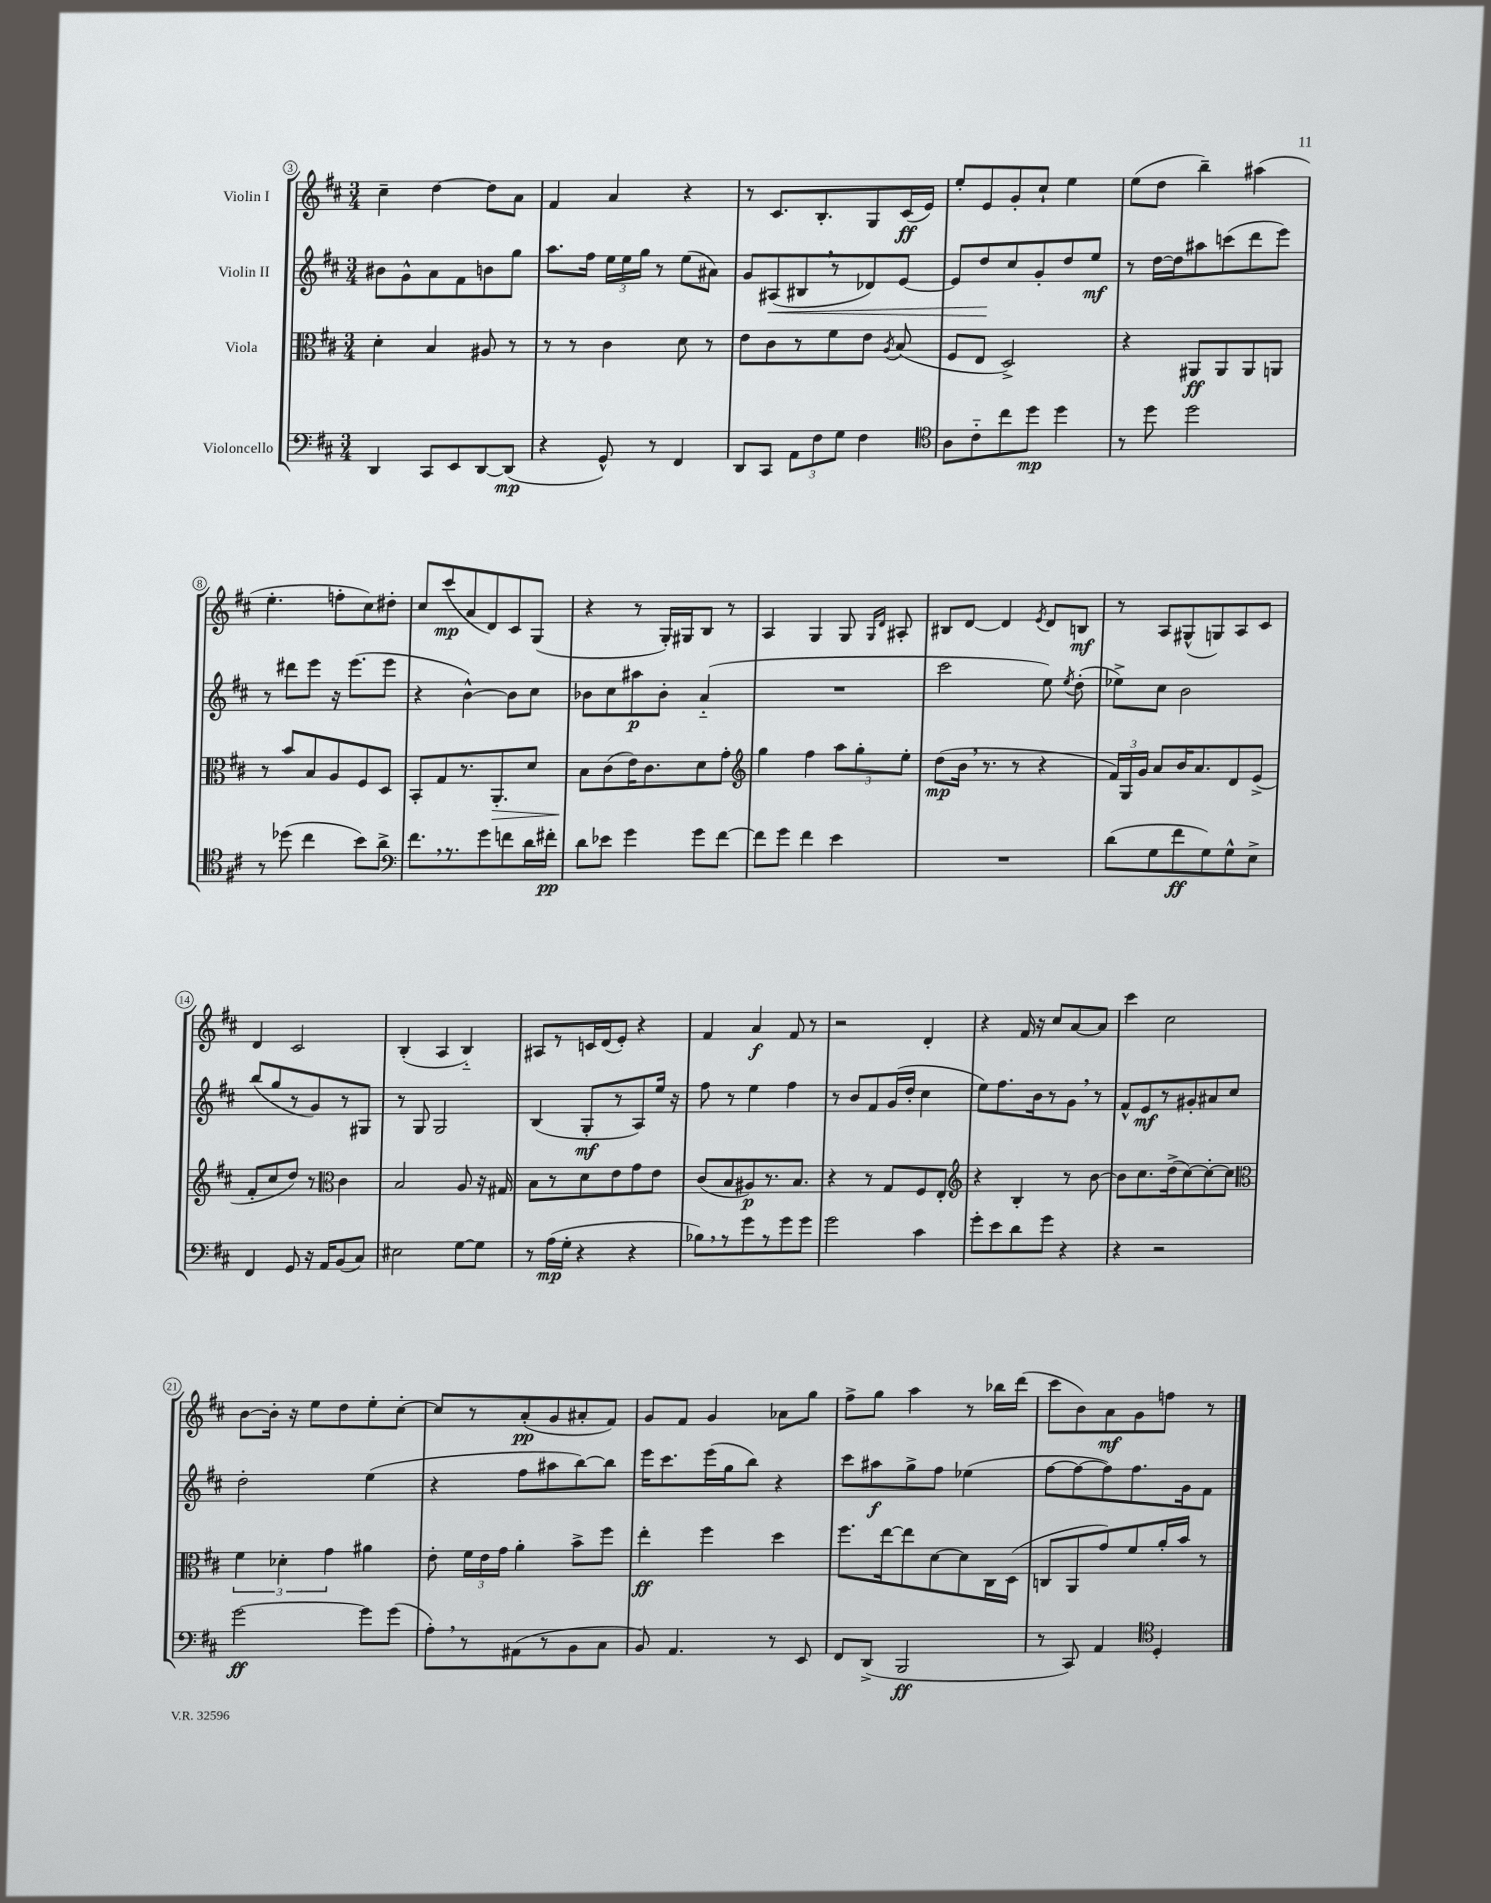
<<
\new StaffGroup <<
\new Staff = "s0" \with { instrumentName = "Violin I" } {
    \clef treble \key d \major \numericTimeSignature \time 3/4
    \autoBeamOff cis''4-- d''4~ d''8[ a'8] |
    fis'4 a'4 r4 |
    r8 cis'8.[ b8.-. g8 cis'16\ff( e'16]) |
    e''8[-. e'8 g'8-. cis''8]-! e''4 |
    e''8[( d''8] b''4--) ais''4( |
    e''4.-. f''8[-. cis''8) dis''8]-. |
    cis''8[ cis'''8\mp( a'8 d'8) cis'8 g8]( |
    r4 r8 g16[-.) gis16 b8] r8 |
    a4 g4 g8 \grace { g16[ d'16] } ais8-. |
    bis8[ d'8]~ d'4 \acciaccatura { e'8 } d'8[ b8]\mf |
    r8 a8[ gis8-^( g8) a8 cis'8] |
    d'4 cis'2 |
    b4-.( a4 b4-_) |
    ais8[ r8 c'16 d'16( e'8]-.) r4 |
    fis'4 a'4\f fis'8 r8 |
    r2 d'4-. |
    r4 fis'16 r16 cis''8[ a'8~ a'8] |
    cis'''4 cis''2 |
    b'8[~ b'16]-. r16 e''8[ d''8 e''8-. cis''8]~-. |
    cis''8[ r8 a'8-.\pp( g'8 ais'8-. fis'8]) |
    g'8[ fis'8] g'4 aes'8[ g''8] |
    fis''8[-> g''8] a''4 r8 bes''16[ d'''16]( |
    cis'''8[ b'8) a'8\mf g'8 f''8] r8 \bar "|." |
}
\new Staff = "s1" \with { instrumentName = "Violin II" } {
    \clef treble \key d \major \numericTimeSignature \time 3/4
    \autoBeamOff bis'8[ g'8-^ a'8 fis'8 b'8 g''8] |
    a''8.[ fis''16] \tuplet 3/2 { e''16[ e''16 g''16] } r8 e''8[( ais'8]) |
    g'8[ ais8\<( bis8 \breathe r8 des'8) e'8]~ |
    e'8[ d''8\! cis''8 g'8-. d''8 e''8]\mf |
    r8 d''16[~ d''16 ais''8 c'''8( d'''8 e'''8]) |
    r8 dis'''8[ e'''8] r16 e'''8.[( e'''8] |
    r4 b'4~-^) b'8[ cis''8] |
    bes'8[ cis''8 ais''8\p bes'8]-. a'4-_( |
    R2. |
    cis'''2 e''8) \acciaccatura { e''8 } d''8-.( |
    ees''8[->) cis''8] b'2 |
    b''8[( g''8 r8 g'8) r8 gis8] |
    r8 g8 g2 |
    b4( g8[-.\mf r8 a8) e''16] r16 |
    fis''8 r8 e''4 fis''4 |
    r8 b'8[ fis'8 g'16( d''16]-. cis''4 |
    e''8[) fis''8. b'16 r8 g'8] \breathe r8 |
    fis'8[-^ e'8\mf r8 gis'8-. ais'8 cis''8] |
    d''2-. e''4( |
    r4 fis''8[ ais''8 b''8~) b''8] |
    e'''16[ cis'''8. e'''16( g''16 b''8]) r4 |
    cis'''8[ ais''8\f g''8-> fis''8] ees''4( |
    fis''8[~ fis''8~ fis''8) fis''8. g'16 fis'8] \bar "|." |
}
\new Staff = "s2" \with { instrumentName = "Viola" } {
    \clef alto \key d \major \numericTimeSignature \time 3/4
    \autoBeamOff d'4-. b4 ais8 r8 |
    r8 r8 cis'4 d'8 r8 |
    e'8[ cis'8 r8 fis'8 e'8] \acciaccatura { a8 } b8( |
    fis8[ e8] d2->) |
    r4 ais,8[\ff ais,8 ais,8 a,8] |
    r8 b'8[ b8 a8 fis8 d8] |
    b,8[-. g8 r8. a,8.-.\> d'8] |
    b8[\! cis'8( e'16) cis'8. d'8 g'8]-. |
    \clef treble g''4 fis''4 \tuplet 3/2 { a''8[ g''8-. e''8]-. } |
    d''8[\mp( b'16] \breathe r8. r8 r4 |
    \tuplet 3/2 { fis'16[) g16 g'16] } a'8[ b'16 a'8. d'8 e'8]->( |
    fis'8[-. cis''8 d''8]) r8 \clef alto cis'4 |
    b2 a8 r16 gis16 |
    b8[ r8 d'8 e'8 g'8 e'8] |
    cis'8[( b8 ais8\p) r8. b8.] |
    r4 r8 g8[ fis8 e8]-. |
    \clef treble r4 b4-. r8 b'8~ |
    b'8[ cis''8. d''16->( cis''8~) cis''8~-. cis''8] |
    \clef alto \tuplet 3/2 { fis'4 des'4-. g'4 } ais'4 |
    e'8-. \tuplet 3/2 { fis'16[ e'16 g'16] } a'4-. b'8[-> fis''8] |
    e''4-.\ff fis''4 d''4 |
    fis''8.[ e''16~ e''8 d'8~ d'8 cis16 d16]( |
    c8[ a,8 g'8) fis'8 a'16-. b'16] r8 \bar "|." |
}
\new Staff = "s3" \with { instrumentName = "Violoncello" } {
    \clef bass \key d \major \numericTimeSignature \time 3/4
    \autoBeamOff d,4 cis,8[ e,8 d,8~ d,8]\mp( |
    r4 g,8-^) r8 fis,4 |
    d,8[ cis,8] \tuplet 3/2 { a,8[ fis8 g8] } fis4 |
    \clef tenor a8[ cis'8-_ cis''8 d''8]\mp d''4 |
    r8 d''8 d''2 |
    r8 des''8( cis''4 b'8[) a'8]-> |
    \clef bass fis'8.[ \breathe r8. g'8 f'8 d'16 fis'16]-.\pp |
    d'8[ ees'8] g'4 g'8[ fis'8]~ |
    fis'8[ g'8] fis'4 e'4 |
    R2. |
    d'8[( g8 fis'8\ff g8) g8-^ e8]-> |
    fis,4 g,8 r16 a,16[ b,8( cis8]) |
    eis2 g8[~ g8] |
    r8 a16[\mp( g16]-. r4 r4 |
    bes8[) \breathe r8 g'8 r8 g'8 g'8] |
    g'2 cis'4 |
    g'8[-. e'8 d'8 g'8] r4 |
    r4 r2 |
    g'2~\ff g'8[ g'8]( |
    a8[-.) \breathe r8 ais,8( r8 b,8 cis8] |
    b,8) a,4. r8 e,8 |
    fis,8[ d,8]->( b,,2\ff |
    r8 cis,8) a,4 \clef tenor d4-. \bar "|." |
}
>>
>>
\layout { \context { \Score currentBarNumber = #3 \override BarNumber.stencil = #(make-stencil-circler 0.1 0.3 ly:text-interface::print) } }
